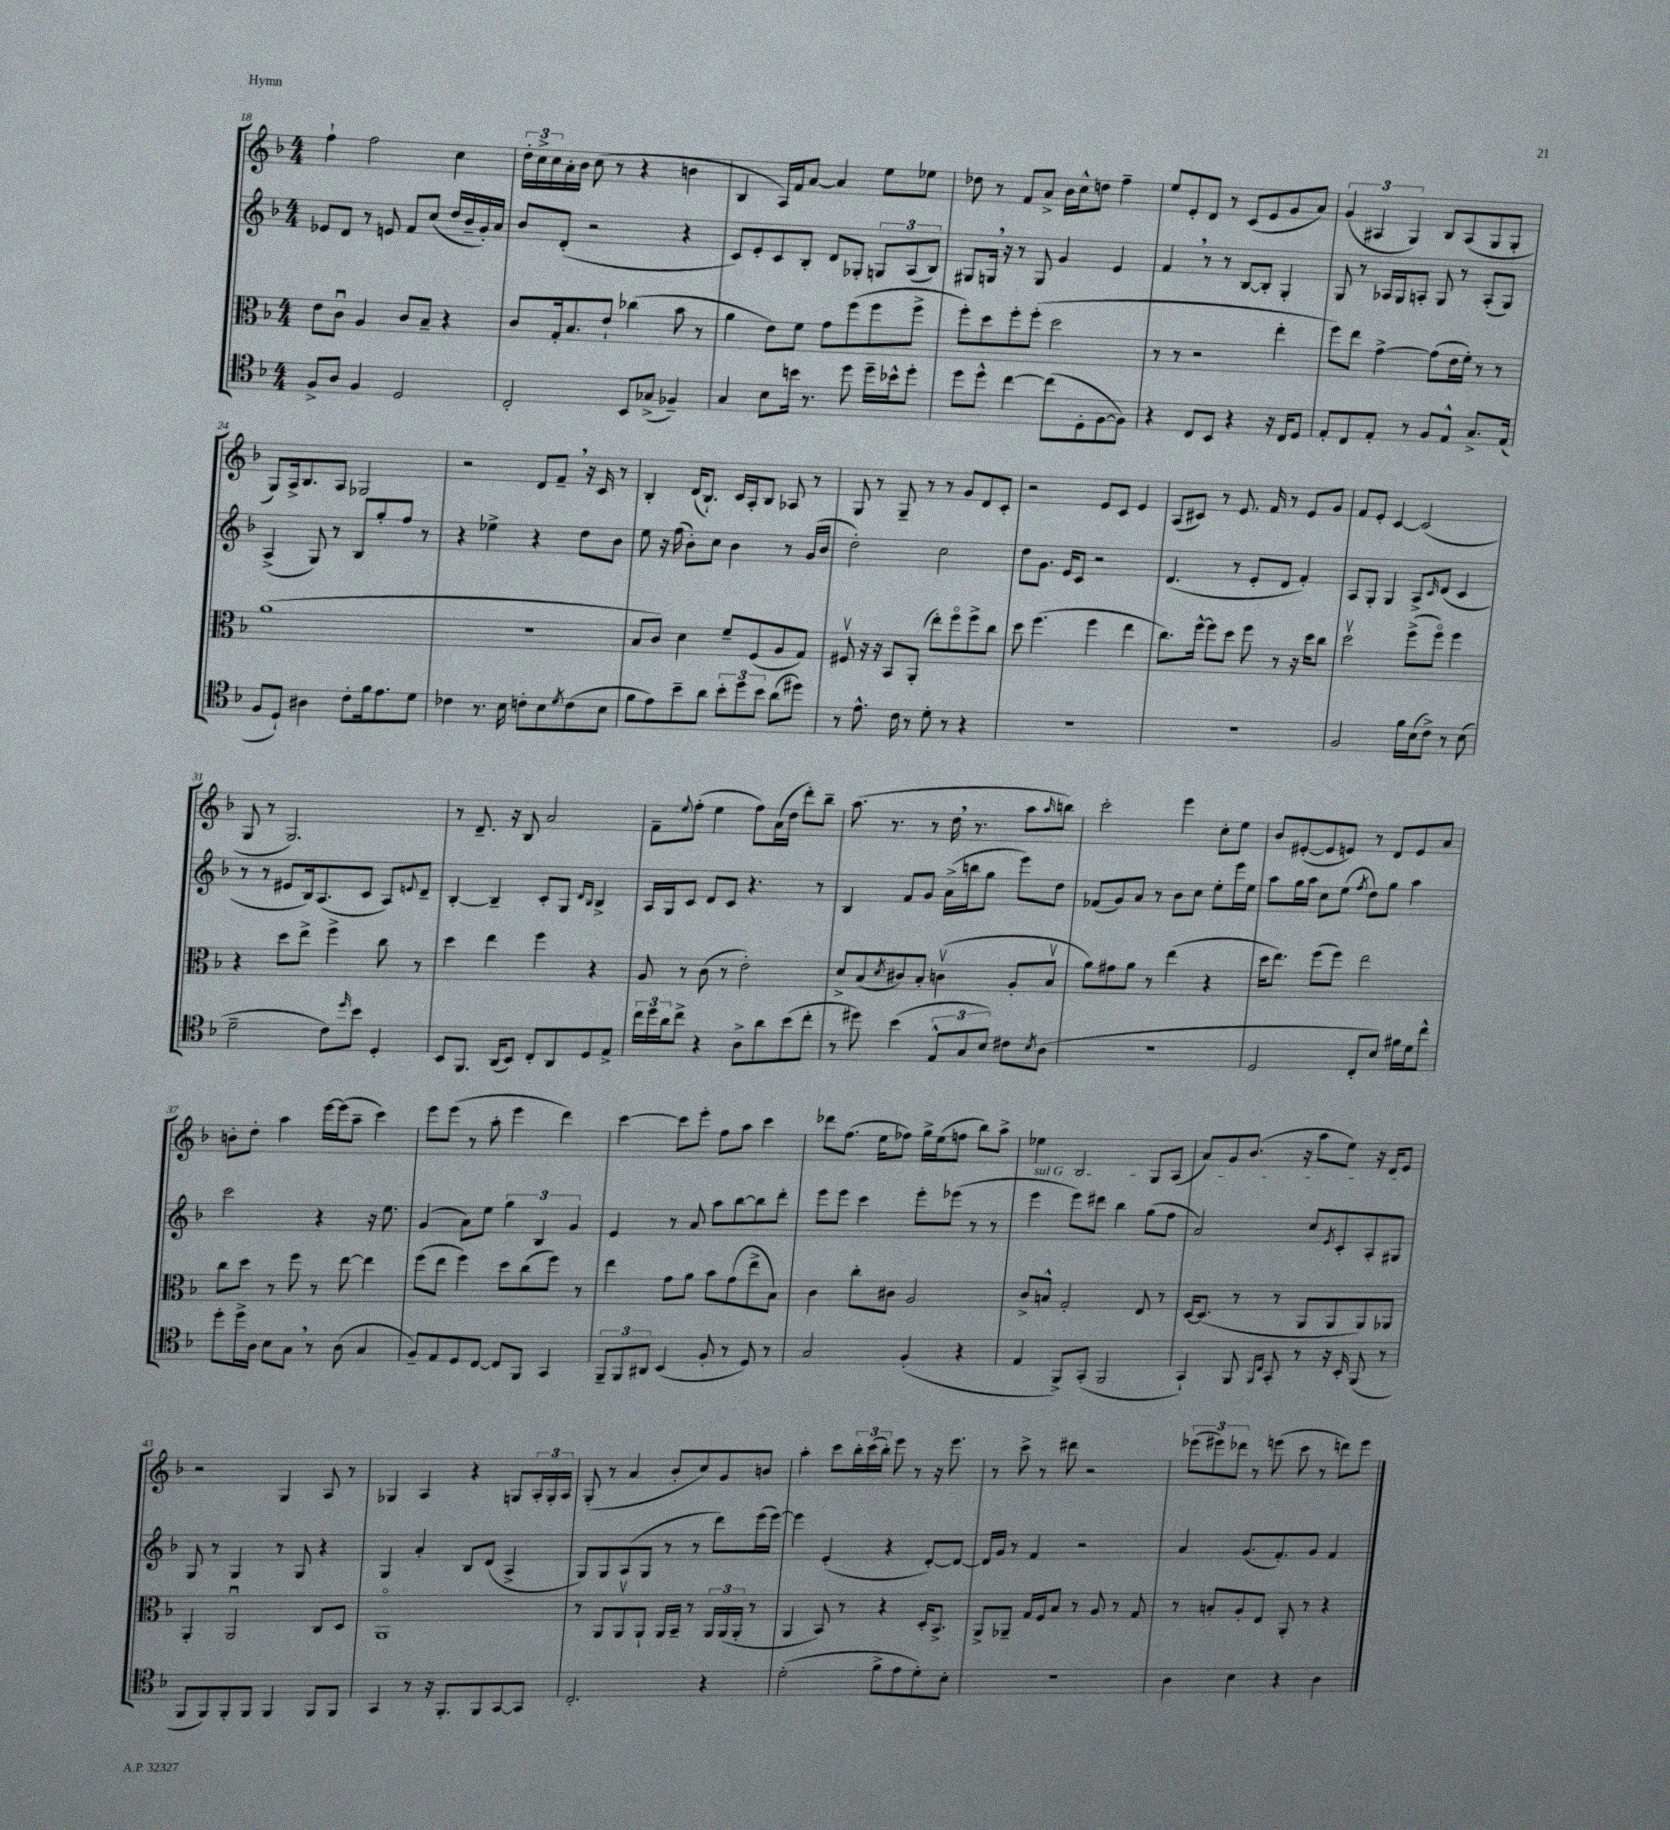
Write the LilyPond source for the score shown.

<<
\new StaffGroup <<
\new Staff = "s0" {
    \clef treble \key f \major \numericTimeSignature \time 4/4
    f''4-! f''2 c''4 |
    \tuplet 3/2 { d''16-. c''16-> c''16 } a'16-. bes'16 c''8( r8 r4 b'4 |
    bes4 a16) f'16 a'8~ a'4 e''8 ees''8 |
    des''8 r8 f'8 a'8-> bes'16 c''16-^ d''8 f''4-- |
    e''8 e'8-. d'8 r8 c'8( e'8 g'8 a'8) |
    \tuplet 3/2 { g'4( ais4 g4) } bes8 ais8( g8 g8-. |
    g8) a16-> bes8. a8 ges2 |
    r2 d'8 f'8-- \breathe r16 c'16 r8 |
    bes4-. d'16( bes8.-!) c'16 a16-. bes8 aes8 r8 |
    g8 r8 g8-- r8 r8 g'8 d'8 c'8-. |
    r2 e'8 c'8 e'4 |
    a8( cis'8) r8 e'8. f'16 r8 e'8 g'8 |
    f'8 e'8-. c'4~ c'2( |
    g8 r8 g2.) |
    r8 d'8.-- r16 bes8 a'2 |
    f'8-- \appoggiatura { e''8 } f''8-.( e''4 f''8) a'16( d''16 d'''8-.) bes''8-- |
    a''8.( r8. r8 d''16 \breathe r8. a''8 \grace { a''16 } b''8) |
    c'''2-. e'''4 c''8-. e''8 |
    bes'8 eis'8~-.( eis'8 e'8) r8 d'8 e'8 a'8 |
    b'8-. d''8-. a''4 e'''16~ e'''16( a''8-- c'''4) |
    e'''8 e'''8( r8 a''8-. e'''4 d'''4) |
    c'''4~ c'''8 e'''8-. f''8 a''8 c'''4 |
    des'''8 f''8.( e''16 fes''8) g''16-> e''16( f''8 bes''8) a''8-> |
    ees''4 bes2 g8 a8( |
    a'8) g'8 bes'8.( r16 a''8 e''8) r16 d'16 e'8 |
    r2 g4 a8 r8 |
    ges4 a4 r4 g8 \tuplet 3/2 { a16-. g16-. a16 } |
    g8-.( r8 a'4 bes'8-. c''8) g'8 b'8 |
    a''4-. c'''8 \tuplet 3/2 { bes''16-. c'''16( bes''16-.) } e'''8 r8 r16 e'''8. |
    r8 c'''8-> r8 dis'''8 r2 |
    \tuplet 3/2 { ees'''8( eis'''8) des'''8 } r8 e'''8( c'''8 r8 d'''8) e'''8 \bar "|." |
}
\new Staff = "s1" {
    \clef treble \key f \major \numericTimeSignature \time 4/4
    ees'8 d'8 r8 e'8 f'8 c''8( d''16 bes'16-- g'16-.) a'16 |
    bes'8 d'8-.( r2 r4 |
    c'8) e'8-. c'8 bes8-. d'8 ges8-. \tuplet 3/2 { g8 a8( bes8) } |
    gis8 g16 \breathe r16 r8 g8 g'4 e'4 |
    f'4 \breathe r8 r8 bes8~ bes8-. g4-. |
    g8 r8 aes16 g16 a8-. g8 r8 a8-.( g8) |
    a4->( g8) r8 bes8 g''8-. f''8 r8 |
    r4 ees''4-> r4 d''8 bes'8 |
    e''8 r16 f''16( bes'8-.) c''8 bes'4 r8 g'16( bes'16 |
    d''2-.) c''2 |
    d''8 g'8. e'16 c'8 r2 |
    d'4.( r8 e'8-. d'8 f'4-.) |
    a8 g8-. g4 a8-> \grace { c'16 } d'8( c'4 |
    r8 r8 eis'8 bes16) a8.( c'8 a8) \appoggiatura { e'8 } d'8-- |
    bes4~-. bes4-- c'8-. g8 \grace { d'16 bes16 } bes4-> |
    a16 g16 c'8 d'8 c'8 r4. r8 |
    bes4 f'8 g'8 a'16->( b''16 g''8 e'''8) d''8 |
    fes'8( g'8) a'8 r8 bes'8 c''8 e''8-. e'''16 e''16 |
    a''8 g''16 a''16 c''8 e''8( \acciaccatura { f''8 } d''8) g''8 a''4 |
    c'''2 r4 r16 e''8. |
    g'4( a'8) e''8 \tuplet 3/2 { g''4 bes4 g'4 } |
    e'4 r8 a'8 a''8 bes''8~ bes''8 d'''8-. |
    e'''8 e'''8 c'''4 e'''8-. ees'''8( r8 r8 |
    \once \override TextSpanner.bound-details.left.text = \markup { \italic "sul G" } e'''4\startTextSpan e'''8) dis'''8 bes''4 g''8( f''8 |
    a'2) c''8 \acciaccatura { e'8 } c'8-. a8-. gis8\stopTextSpan |
    g8 r8 g4 r8 g8 r4 |
    g4 a'4-. bes8 d'8( a4-> |
    g8) g8 a8( g8 r8 r8 d'''8) e'''16( e'''16~) |
    e'''4 e'4-.( r4 d'8~-.) d'8~ |
    d'16 g'16 r8 f'4 r2 |
    a'4 g'8.( f'8.-.) g'8 f'4 \bar "|." |
}
\new Staff = "s2" {
    \clef alto \key f \major \numericTimeSignature \time 4/4
    e'8 c'8\downbow a4 c'8 bes8-- r4 |
    c'8 g16-. bes8. e'8-! ces''4( bes'8 r8 |
    a'4 e'8) f'8 g'8 f''8( f''8 f''8-> |
    f''8-.) d''8 f''8-. f''8-.( d''2 |
    r8 r8 r2 e''4-. |
    f''8) e''8 g'4~-> g'8( e'16 f'16-.) r8 r8 |
    a'1( |
    r1 |
    bes8 c'8) d'4 f'8-- f8( a8 g8) |
    fis8\upbow r16 r16 bes,8 a,8-.( e''8-.) f''8\flageolet f''8-> c''8 |
    d''8 f''4.( f''4 e''4 |
    c''8.) f''16~-^ f''8 d''8 f''8 r8 r16 d''16 c''8 |
    d''2\upbow f''8->( f''8\flageolet) f''4 |
    r4 d''8 e''8-> f''4-> c''8 r8 |
    d''4 e''4 f''4 r4 |
    a8 r8 c'8( r8 e'2-.) |
    d'8-> bes8( \acciaccatura { d'8 } cis'8) bes8-. c'4\upbow( a8-. bes8\upbow |
    a'8) gis'8 a'8 r8 e''4( r4 |
    d''16 e''8.) f''8( f''8) e''2 |
    c''8 d''8 r8 f''8 r8 e''8~ e''4 |
    f''8( e''8 f''4) d''8 c''8( f''8) r8 |
    e''4 g'8 a'8 bes'8 g'8( e''8-> bes8) |
    c'4 c''8-. cis'8 a2 |
    c'8-> b8-^ g2-. e8 r8 |
    d16~ d8.( r8 r8 a,8 a,8 a,8) aes,8 |
    a,4-. a,2\downbow c8 d8 |
    a,1\flageolet |
    r8 a,8 a,8\upbow a,8-! a,16 bes,16-- r8 \tuplet 3/2 { a,16 a,16( a,16-. } r8 |
    a,4 bes,8) r8 r4 d16-. bes,8.-> |
    a,8-> aes,8-- g16 f16 bes8 r8 a8 r8 g8 |
    r8 b8-. a8-. e8 a,8-. r8 r4 \bar "|." |
}
\new Staff = "s3" {
    \clef tenor \key f \major \numericTimeSignature \time 4/4
    f8-> a8 f4 d2 |
    c2-. bes,8 ges8->( fes4--) |
    g4 bes8 b'16 r8. d''8 d''16-- bes'16-^ d''8-. |
    d''8 d''8-^ c''4~ c''8( d8-. f8~ f8) |
    r4 c8 bes,8 r4 r16 c16 d8 |
    e8-. c8 e8-. r8 f8 e8-^ g8.-> e16( |
    f8 d8-!) ais4 c'8-. f'16 e'8. d'8 |
    ces'4 r8. bes16 c'8-. bes8 \acciaccatura { d'8 } c'8( bes8 |
    f'8 e'8) bes'8-- a'8 \tuplet 3/2 { bes'8-. d''8 bes'8 } a'8( dis''8) |
    r8 e'8.-^ c'16 r8 d'8-. r8 r4 |
    R1 |
    R1 |
    f2 f'16 bes16( c'8->) r8 bes8( |
    d'2-- c'8) \grace { d''16 } bes'8 d4-. |
    bes,8 f,8. a,16( bes,8) c8-. a,8 d8 e8-> |
    \tuplet 3/2 { c''16 d''16 a'16 } c''8-> r4 a8-> a'8 bes'8( c''8-. |
    r8 dis''8) bes'4( \tuplet 3/2 { e8-^ g8 bes8) } cis'8 \acciaccatura { bes8 } a8( |
    R1 |
    d2 c8-. bes8) fis'16 d'16 c''8-^ |
    d''8-. d''16-> a16 bes8 g8 \breathe r8 a8( g4 |
    f8--) e8 d8 c8~ c8 f,8 g,4 |
    \tuplet 3/2 { f,8-- f,8 ais,8 } bes,4( f8-. r8 d8) r8 |
    g2 f4-.( r4 |
    e4 f,8->) g,8-.( f,2 |
    g,4-!) f,8 \grace { f,16 c16 } g,8-. r8 r16 bes,16-. f,8( r8 |
    f,8 f,8) f,8-. f,8 f,4 f,8 f,8 |
    g,4 r8 r16 f,8.-. f,8 g,8~ g,8 |
    c2.-. r4 |
    d'2-.( f'8-> e'8 d'8-.) bes8-. |
    R1 |
    a4 bes4 r4 a4 \bar "|." |
}
>>
>>
\layout { \context { \Score currentBarNumber = #18 } }
